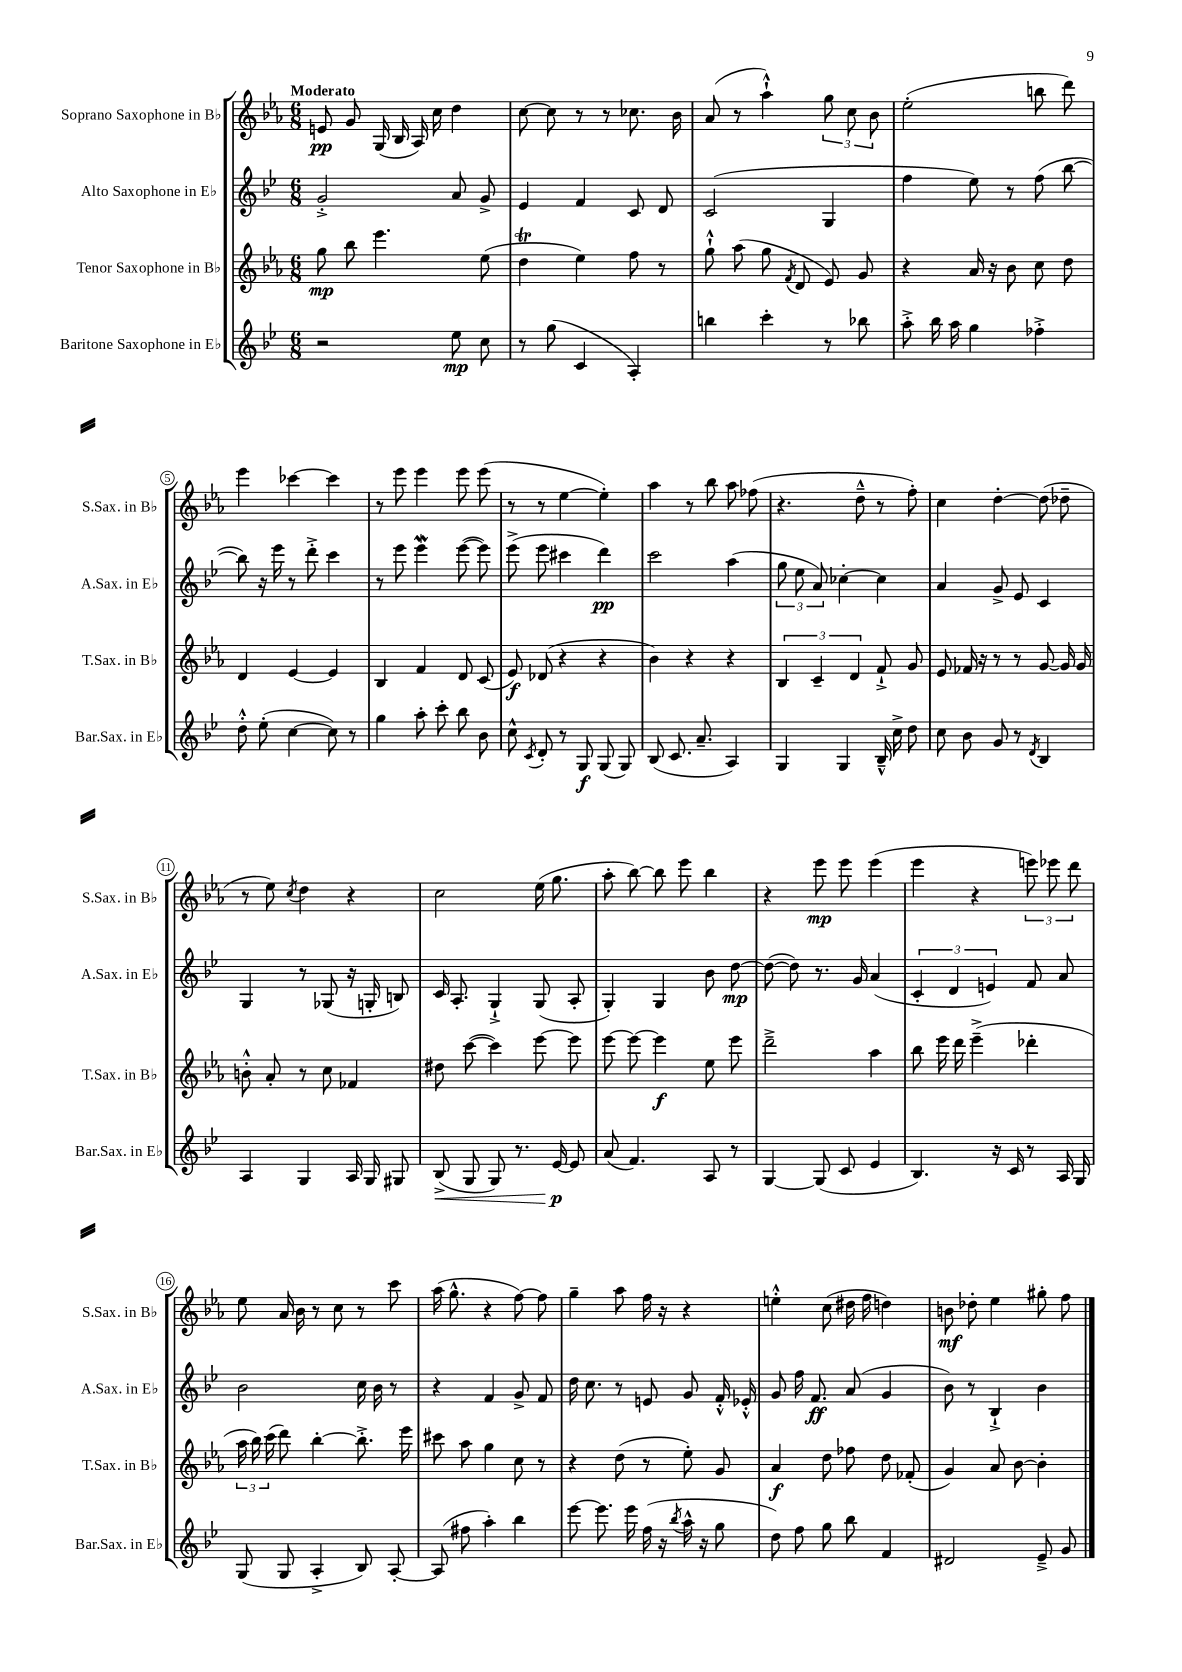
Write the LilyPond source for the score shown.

<<
\new StaffGroup <<
\new Staff = "s0" \with { instrumentName = "Soprano Saxophone in Bb" shortInstrumentName = "S.Sax. in Bb" } {
    \clef treble \key ees \major \numericTimeSignature \time 6/8 \tempo "Moderato"
    \autoBeamOff e'8\pp g'8 g16( bes16 aes16) c''16 d''4 |
    c''8~ c''8 r8 r8 ces''8. bes'16 |
    aes'8( r8 aes''4-!-^) \tuplet 3/2 { g''8 c''8 bes'8 } |
    ees''2-.( b''8 d'''8) |
    ees'''4 ces'''4~ ces'''4 |
    r8 ees'''8 ees'''4 ees'''8 ees'''8( |
    r8 r8 ees''4~ ees''4-.) |
    aes''4 r8 bes''8 aes''8 fes''8( |
    r4. d''8---^ r8 f''8-.) |
    c''4 d''4~-. d''8( des''8-- |
    r8 ees''8) \acciaccatura { c''8 } d''4 r4 |
    c''2 ees''16( g''8. |
    aes''8-. bes''8~) bes''8 ees'''8 bes''4 |
    r4 ees'''8\mp ees'''8 ees'''4( |
    ees'''4 r4 \tuplet 3/2 { e'''8) ees'''8 d'''8 } |
    ees''8 aes'16 bes'16 r8 c''8 r8 c'''8 |
    aes''16( g''8.-^ r4 f''8~) f''8 |
    g''4-- aes''8 f''16 r16 r4 |
    e''4-.-^ c''8( dis''16 f''16 d''4) |
    b'8\mf des''8-. ees''4 gis''8-. f''8 \bar "|." |
}
\new Staff = "s1" \with { instrumentName = "Alto Saxophone in Eb" shortInstrumentName = "A.Sax. in Eb" } {
    \clef treble \key bes \major \numericTimeSignature \time 6/8
    \autoBeamOff g'2-.-> a'8 g'8-> |
    ees'4 f'4 c'8 d'8 |
    c'2( g4 |
    f''4 ees''8) r8 f''8( bes''8~ |
    bes''8) r16 ees'''16 r8 d'''8-.-> c'''4 |
    r8 ees'''8 ees'''4\mordent ees'''8~( ees'''8) |
    ees'''8->( ees'''8 cis'''4 d'''4\pp) |
    c'''2 a''4( |
    \tuplet 3/2 { g''8 ees''8 a'8) } ces''4~-. ces''4 |
    a'4 g'8-> ees'8 c'4 |
    g4 r8 ges8( r16 g16-. b8) |
    c'16 a8.-. g4-!-> g8( a8-. |
    g4-.) g4 bes'8 d''8~\mp |
    d''8~( d''8) r8. g'16 a'4( |
    \tuplet 3/2 { c'4-. d'4 e'4) } f'8 a'8 |
    bes'2 c''16 bes'16 r8 |
    r4 f'4 g'8-> f'8 |
    d''16 c''8. r8 e'8 g'8 f'16-.-^ ees'16-.-^ |
    g'8 f''16 f'8.\ff a'8( g'4 |
    bes'8) r8 bes4-!-> bes'4 \bar "|." |
}
\new Staff = "s2" \with { instrumentName = "Tenor Saxophone in Bb" shortInstrumentName = "T.Sax. in Bb" } {
    \clef treble \key ees \major \numericTimeSignature \time 6/8
    \autoBeamOff g''8\mp bes''8 ees'''4. ees''8( |
    d''4\trill ees''4) f''8 r8 |
    g''8-!-^ aes''8( g''8 \acciaccatura { f'8 } d'8 ees'8) g'8 |
    r4 aes'16 r16 bes'8 c''8 d''8 |
    d'4 ees'4~ ees'4 |
    bes4 f'4 d'8 c'8( |
    ees'8\f) des'8( r4 r4 |
    bes'4) r4 r4 |
    \tuplet 3/2 { bes4 c'4-- d'4 } f'8-!-> g'8 |
    ees'8 fes'16 r16 r8 r8 g'8~ g'16 g'16 |
    b'8-.-^ aes'8-. r8 c''8 fes'4 |
    dis''8 c'''8~( c'''4) ees'''8~ ees'''8 |
    ees'''8~ ees'''8~ ees'''4\f ees''8 ees'''8 |
    d'''2---> aes''4 |
    bes''8 ees'''16 d'''16 ees'''4--->( des'''4-. |
    \tuplet 3/2 { aes''16 bes''16) c'''16( } d'''8) bes''4~-. bes''8.-.-> ees'''16 |
    cis'''8 aes''8 g''4 c''8 r8 |
    r4 d''8( r8 ees''8-.) g'8 |
    aes'4\f d''8 fes''8 d''8 fes'8-.( |
    g'4) aes'8 bes'8~ bes'4-. \bar "|." |
}
\new Staff = "s3" \with { instrumentName = "Baritone Saxophone in Eb" shortInstrumentName = "Bar.Sax. in Eb" } {
    \clef treble \key bes \major \numericTimeSignature \time 6/8
    \autoBeamOff r2 ees''8\mp c''8 |
    r8 g''8( c'4 a4-.) |
    b''4 c'''4-. r8 bes''8 |
    a''8-.-> bes''16 a''16 g''4 fes''4-.-> |
    d''8-.-^ ees''8-.( c''4~ c''8) r8 |
    g''4 a''8-. c'''8-. bes''8 bes'8 |
    c''8-^ \acciaccatura { c'8 } d'8-. r8 g8\f g8( g8) |
    bes8( c'8. a'8.-- a4) |
    g4 g4 bes16---^ c''16-> d''8 |
    c''8 bes'8 g'8 r8 \acciaccatura { d'8 } bes4 |
    a4 g4 a16 g16 gis8 |
    bes8->\<( g8 g8) r8. ees'16~\p\! ees'8 |
    a'8( f'4.) a8 r8 |
    g4~ g8( c'8 ees'4 |
    bes4.) r16 c'16 r8 a16 g16 |
    g8( g8 a4-.-> bes8) a8~-. |
    a8( fis''8 a''4-.) bes''4 |
    ees'''8~ ees'''8. ees'''16 f''16( r16 \acciaccatura { bes''8 } a''16-^ r16 g''8 |
    d''8) f''8 g''8 bes''8 f'4 |
    dis'2 ees'8---> g'8 \bar "|." |
}
>>
>>
\layout { \context { \Score \override BarNumber.stencil = #(make-stencil-circler 0.1 0.3 ly:text-interface::print) } }
